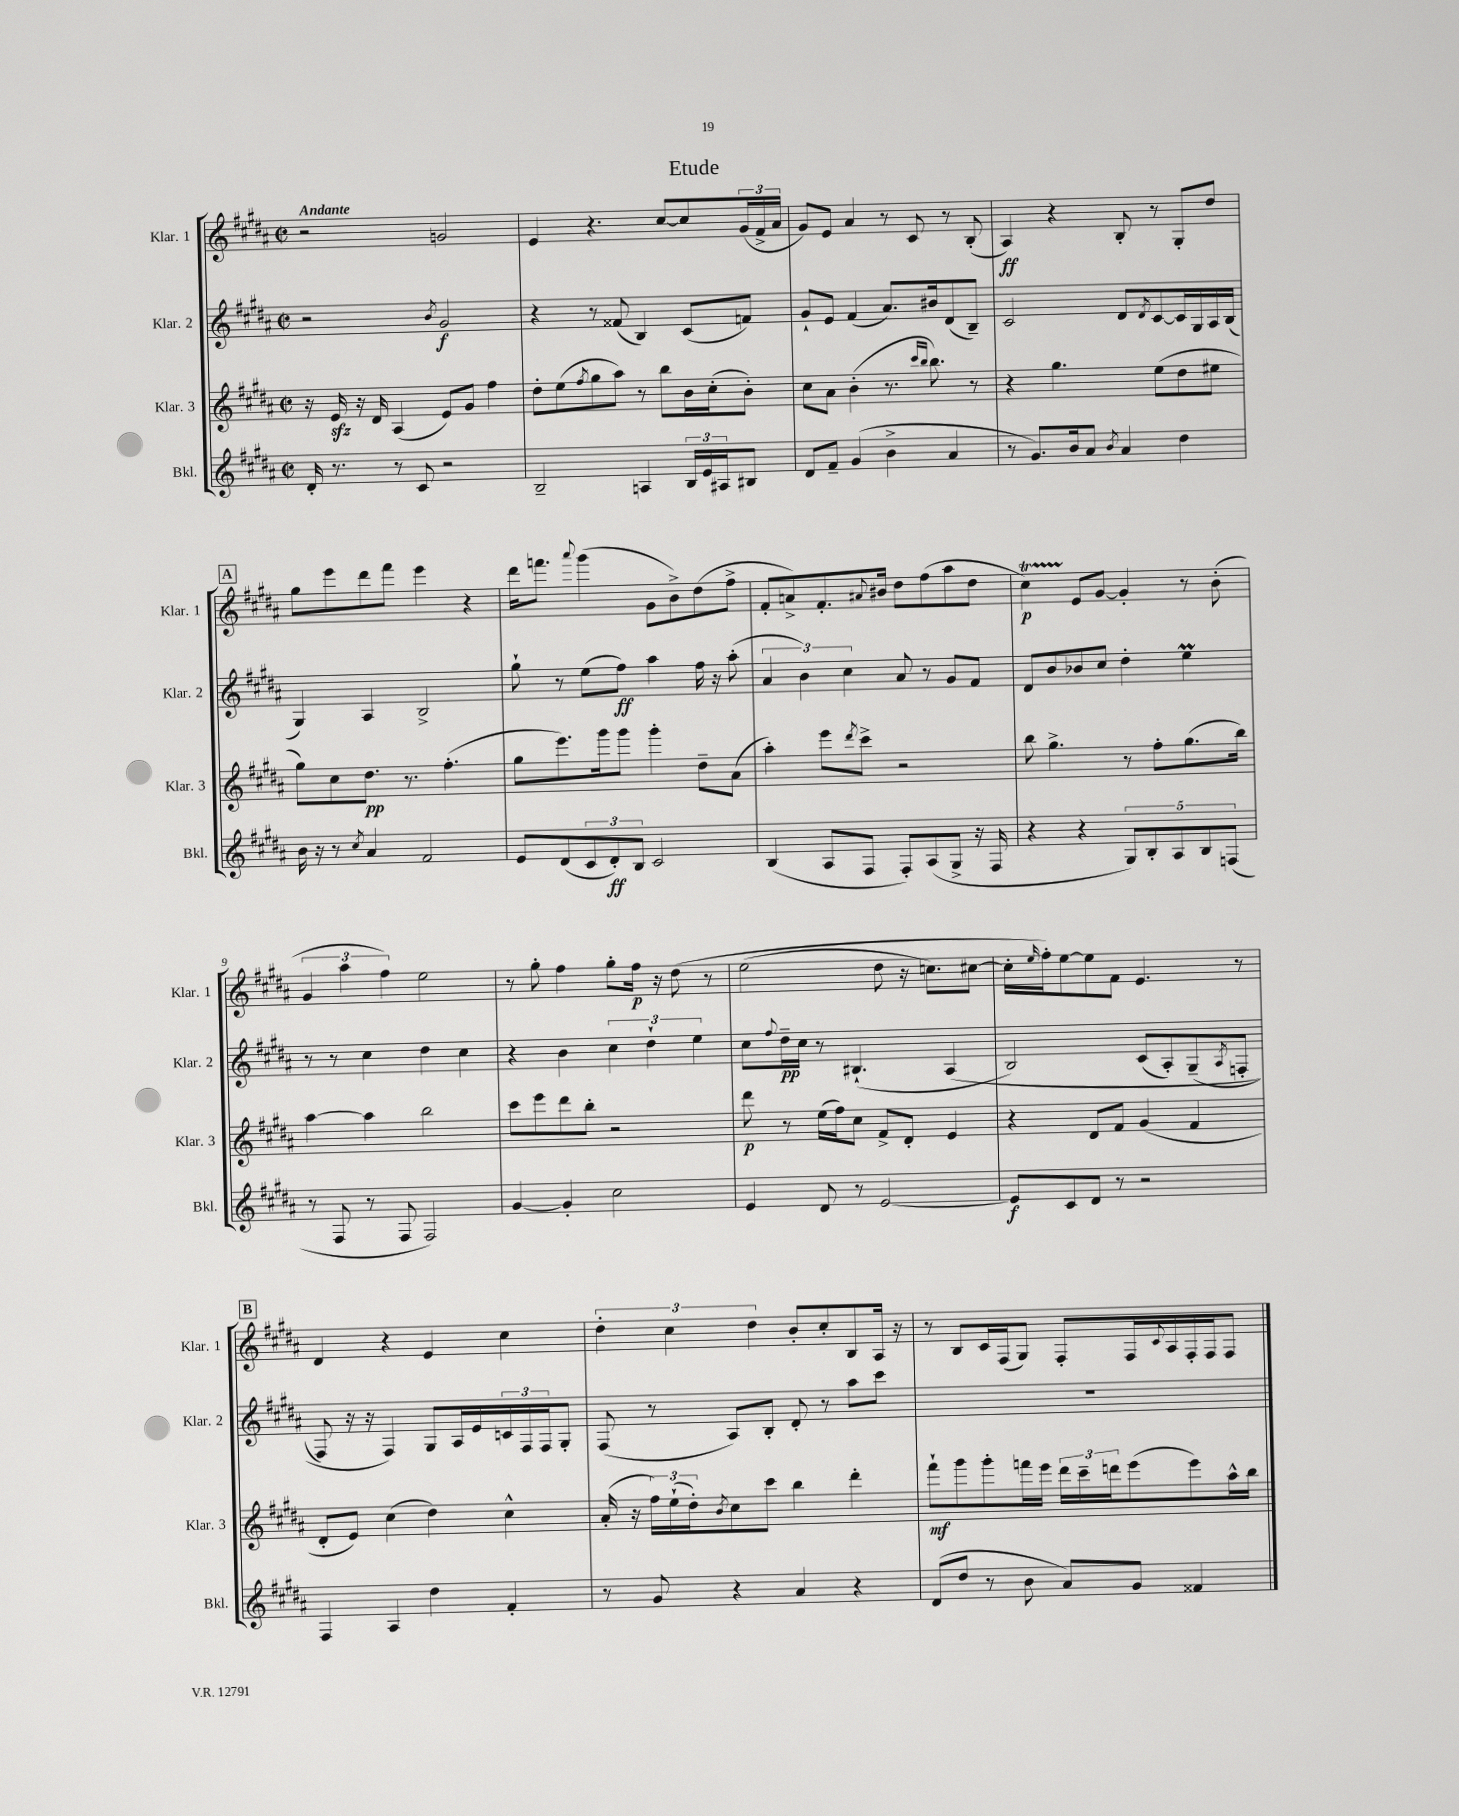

**kern	**dynam	**kern	**dynam	**kern	**dynam	**kern	**dynam
*part4	*part4	*part3	*part3	*part2	*part2	*part1	*part1
*staff4	*staff4	*staff3	*staff3	*staff2	*staff2	*staff1	*staff1
*I"Bkl.	*	*I"Klar. 3	*	*I"Klar. 2	*	*I"Klar. 1	*
*I'Bkl.	*	*I'Klar. 3	*	*I'Klar. 2	*	*I'Klar. 1	*
*clefG2	*	*clefG2	*	*clefG2	*	*clefG2	*
*k[f#c#g#d#a#]	*	*k[f#c#g#d#a#]	*	*k[f#c#g#d#a#]	*	*k[f#c#g#d#a#]	*
*M2/2	*	*M2/2	*	*M2/2	*	*M2/2	*
*met(c|)	*	*met(c|)	*	*met(c|)	*	*met(c|)	*
=1	=1	=1	=1	=1	=1	=1	=1
!	!	!	!	!	!	!LO:TX:a:B:t=Andante	!
16d#'/	.	16r	.	2r	.	2r	.
8.r	.	16ezz/	.	.	.	.	.
.	.	16r	.	.	.	.	.
.	.	16d#/	.	.	.	.	.
8r	.	(4A#/	.	.	.	.	.
8c#/	.	.	.	.	.	.	.
.	.	.	.	8qb/	.	.	.
2r	.	8e/L)	.	2g#/	f	2gn/	.
.	.	8g#/J	.	.	.	.	.
.	.	4ff#\	.	.	.	.	.
=2	=2	=2	=2	=2	=2	=2	=2
2B~/	.	8dd#'\L	.	4r	.	4e/	.
.	.	(8ee\	.	.	.	.	.
.	.	8qff#/	.	.	.	.	.
.	.	8gg#\	.	8r	.	4.r	.
.	.	8aa#\J)	.	(8f##X/	.	.	.
4An/	.	8r	.	4B/)	.	.	.
.	.	8bb\L	.	.	.	[8cc#/L	.
24B/LL	.	16b\L	.	(8c#/L	.	8cc#/]	.
24e/	.	.	.	.	.	.	.
.	.	(16cc#'\J	.	.	.	.	.
24A#X/J	.	.	.	.	.	.	.
8B#X/J	.	8b'\J)	.	8fn/J)	.	(24g#/L	.
.	.	.	.	.	.	24f#^/	.
.	.	.	.	.	.	24a#/JJ	.
=3	=3	=3	=3	=3	=3	=3	=3
8d#/L	.	8cc#\L	.	8g#`/L	.	8g#/L)	.
8f#~/J	.	8a#\J	.	8e/J	.	8e/J	.
(4g#/	.	(4b'\	.	(4f#/	.	4a#/	.
4b^\	.	8.r	.	8.a#/L)	.	8r	.
.	.	.	.	.	.	8c#/	.
.	.	16qqccc#/LL	.	.	.	.	.
.	.	16qqbb/JJ	.	.	.	.	.
.	.	8.bb\)	.	16b#X/k	.	.	.
4a#/	.	.	.	(8d#/	.	8r	.
.	.	8r	.	8B~/J)	.	(8B'/	.
=4	=4	=4	=4	=4	=4	=4	=4
8r	.	4r	.	2c#/	.	4A#/)	ff
8.g#/L)	.	.	.	.	.	.	.
.	.	4.gg#\	.	.	.	4r	.
16b/k	.	.	.	.	.	.	.
8a#/J	.	.	.	.	.	.	.
8qb/	.	.	.	.	.	.	.
4a#/	.	.	.	8d#/L	.	8B'/	.
.	.	.	.	8qd#/	.	.	.
.	.	(8ee\L	.	[8c#/	.	8r	.
4dd#\	.	8dd#\	.	16c#/L]	.	8G#'/L	.
.	.	.	.	16G#/	.	.	.
.	.	8ee#X\J	.	16A#/	.	8dd#/J	.
.	.	.	.	(16B/JJ	.	.	.
!!LO:LB:g=z
!!LO:REH:place=s1:t=A
=5	=5	=5	=5	=5	=5	=5	=5
16b\	.	8gg#\L)	.	4G#/)	.	8gg#\L	.
16r	.	.	.	.	.	.	.
8r	.	8cc#\	.	.	.	8eee\	.
8qcc#/	.	.	.	.	.	.	.
4a#/	.	8.dd#\J	pp	4A#/	.	8ddd#\	.
.	.	.	.	.	.	8fff#\J	.
.	.	8.r	.	.	.	.	.
2f#/	.	.	.	2B^/	.	4eee\	.
.	.	(4.ff#'\	.	.	.	.	.
.	.	.	.	.	.	4r	.
=6	=6	=6	=6	=6	=6	=6	=6
8e/L	.	8gg#\L	.	8gg#`\	.	16ddd#\KL	.
.	.	.	.	.	.	8.fffn\J	.
(8d#/	.	8.eee\)	.	8r	.	.	.
.	.	.	.	.	.	8qqaaa#/	.
12c#/	.	.	.	(8ee\L	.	(4ggg#\	.
.	.	16ggg#\k	.	.	.	.	.
12d#'/)	ff	.	.	.	.	.	.
.	.	8ggg#\J	.	8ff#\J)	ff	.	.
12B/J	.	.	.	.	.	.	.
2c#/	.	4ggg#'\	.	4aa#\	.	8g#\L	.
.	.	.	.	.	.	8b^\)	.
.	.	8dd#~\L	.	16ff#\	.	(8dd#\	.
.	.	.	.	16r	.	.	.
.	.	(8a#\J	.	(8aa#'\	.	8ff#^\J	.
=7	=7	=7	=7	=7	=7	=7	=7
(4B/	.	4aa#'\)	.	6a#/	.	8f#'/L	.
.	.	.	.	.	.	8an^/)	.
.	.	.	.	6b\)	.	.	.
8A#/L	.	8eee\L	.	.	.	8.f#'/	.
.	.	.	.	6cc#\	.	.	.
.	.	8qddd#/	.	.	.	.	.
8F#/J	.	8ccc#^\J	.	.	.	.	.
.	.	.	.	.	.	8qqa#X/	.
.	.	.	.	.	.	16b#X/Jk	.
8F#'/L)	.	2r	.	8a#/	.	8dd#\L	.
(8A#/	.	.	.	8r	.	(8ff#\	.
8G#^/J	.	.	.	8g#/L	.	8aa#\	.
16r	.	.	.	8f#/J	.	8dd#\J	.
16F#/	.	.	.	.	.	.	.
=8	=8	=8	=8	=8	=8	=8	=8
4r	.	8bb\	.	8d#/L	.	4cc#T\)	p
.	.	4.gg#^\	.	8b/	.	.	.
4r	.	.	.	8b-X/	.	8e/L	.
.	.	.	.	8cc#/J	.	[8g#/J	.
10G#/L)	.	8r	.	4dd#'\	.	4g#'/]	.
10B'/	.	.	.	.	.	.	.
.	.	8ff#'\L	.	.	.	.	.
10A#/	.	.	.	.	.	.	.
.	.	(8.gg#\	.	4eeM\	.	8r	.
10B/	.	.	.	.	.	.	.
.	.	.	.	.	.	(8b'\	.
(10Fn/J	.	.	.	.	.	.	.
.	.	16bb\Jk)	.	.	.	.	.
!!LO:LB:g=z
=9	=9	=9	=9	=9	=9	=9	=9
8r	.	[4aa#\	.	8r	.	6g#/	.
8F#/	.	.	.	8r	.	.	.
.	.	.	.	.	.	6aa#\	.
8r	.	4aa#\]	.	4cc#\	.	.	.
.	.	.	.	.	.	6ff#\)	.
8F#/	.	.	.	.	.	.	.
2F#/)	.	2bb\	.	4dd#\	.	2ee\	.
.	.	.	.	4cc#\	.	.	.
=10	=10	=10	=10	=10	=10	=10	=10
[4g#/	.	8ccc#\L	.	4r	.	8r	.
.	.	8eee\	.	.	.	8gg#'\	.
4g#'/]	.	8ddd#\	.	4b\	.	4ff#\	.
.	.	8bb'\J	.	.	.	.	.
2cc#\	.	2r	.	6cc#\	.	8gg#'\L	.
.	.	.	.	.	.	16ff#\Jk	p
.	.	.	.	6dd#`\	.	.	.
.	.	.	.	.	.	16r	.
.	.	.	.	.	.	(8dd#\	.
.	.	.	.	6ee\	.	.	.
.	.	.	.	.	.	8r	.
=11	=11	=11	=11	=11	=11	=11	=11
4e/	.	8ddd#\	p	8cc#\L	.	(2ee\	.
.	.	.	.	8qqff#/	.	.	.
.	.	8r	.	16dd#~\L	pp	.	.
.	.	.	.	16cc#\JJ	.	.	.
8d#/	.	(16ee\LL	.	8r	.	.	.
.	.	16ff#\J)	.	.	.	.	.
8r	.	8cc#\J	.	(4.B#X`/	.	.	.
[2e/	.	8f#^/L	.	.	.	8dd#\	.
.	.	8d#'/J	.	.	.	16r	.
.	.	.	.	.	.	8.ccn\L)	.
.	.	4e/	.	(4A#/	.	.	.
.	.	.	.	.	.	[8cc#X\J	.
=12	=12	=12	=12	=12	=12	=12	=12
8e/L]	f	4r	.	2B/)	.	16cc#'\LL]	.
.	.	.	.	.	.	16qqee/	.
.	.	.	.	.	.	16ff#'\J)	.
8c#/	.	.	.	.	.	[8ee\	.
8d#/J	.	8d#/L	.	.	.	8ee\]	.
8r	.	8f#/J	.	.	.	8f#\J	.
2r	.	(4g#/	.	(8c#/L	.	4.e/	.
.	.	.	.	8A#'/)	.	.	.
.	.	4f#/	.	(8G#~/	.	.	.
.	.	.	.	8qA#/	.	.	.
.	.	.	.	8Fn'/J	.	8r	.
!!LO:LB:g=z
!!LO:REH:place=s1:t=B
=13	=13	=13	=13	=13	=13	=13	=13
4F#/	.	8d#'/L	.	8F#/)	.	4d#/	.
.	.	8e/J)	.	16r	.	.	.
.	.	.	.	16r	.	.	.
4A#/	.	(4cc#\	.	4F#/)	.	4r	.
4dd#\	.	4dd#\)	.	8G#/L	.	4e/	.
.	.	.	.	16A#/L	.	.	.
.	.	.	.	16e/	.	.	.
4f#'/	.	4cc#^^\	.	24cn/	.	4cc#\	.
.	.	.	.	24F#/	.	.	.
.	.	.	.	24F#/J	.	.	.
.	.	.	.	8G#'/J	.	.	.
=14	=14	=14	=14	=14	=14	=14	=14
8r	.	(16a#'/	.	(8F#/	.	6dd#'\	.
.	.	16r	.	.	.	.	.
8g#/	.	24ff#\LL)	.	8r	.	.	.
.	.	(24ee`\	.	.	.	6cc#\	.
.	.	24dd#'\J)	.	.	.	.	.
.	.	8qb/	.	.	.	.	.
4r	.	8cc#\	.	8A#/L)	.	.	.
.	.	.	.	.	.	6dd#\	.
.	.	8ccc#\J	.	8B'/J	.	.	.
4a#/	.	4bb\	.	8d#'/	.	8b'/L	.
.	.	.	.	8r	.	8cc#'/	.
4r	.	4ddd#'\	.	8aa#\L	.	8B/	.
.	.	.	.	8ccc#\J	.	16A#/Jk	.
.	.	.	.	.	.	16r	.
=15	=15	=15	=15	=15	=15	=15	=15
(8d#/L	.	8fff#`\L	mf	1r	.	8r	.
8dd#/J	.	8ggg#\	.	.	.	8B/L	.
8r	.	8ggg#'\	.	.	.	16c#/L	.
.	.	.	.	.	.	(16F#/J	.
8b\	.	16fffn\L	.	.	.	8G#/J)	.
.	.	16eee\JJ	.	.	.	.	.
8a#/L)	.	24ddd#\LL	.	.	.	8F#'/L	.
.	.	24ccc#~\	.	.	.	.	.
.	.	24dddn\J	.	.	.	.	.
8g#/J	.	(8eee\	.	.	.	16F#/L	.
.	.	.	.	.	.	8qqc#/	.
.	.	.	.	.	.	16A#/	.
4f##X/	.	8eee\)	.	.	.	16F#'/	.
.	.	.	.	.	.	16F#/J	.
.	.	16aa#^^\L	.	.	.	8F#/J	.
.	.	16bb\JJ	.	.	.	.	.
==	==	==	==	==	==	==	==
*-	*-	*-	*-	*-	*-	*-	*-
